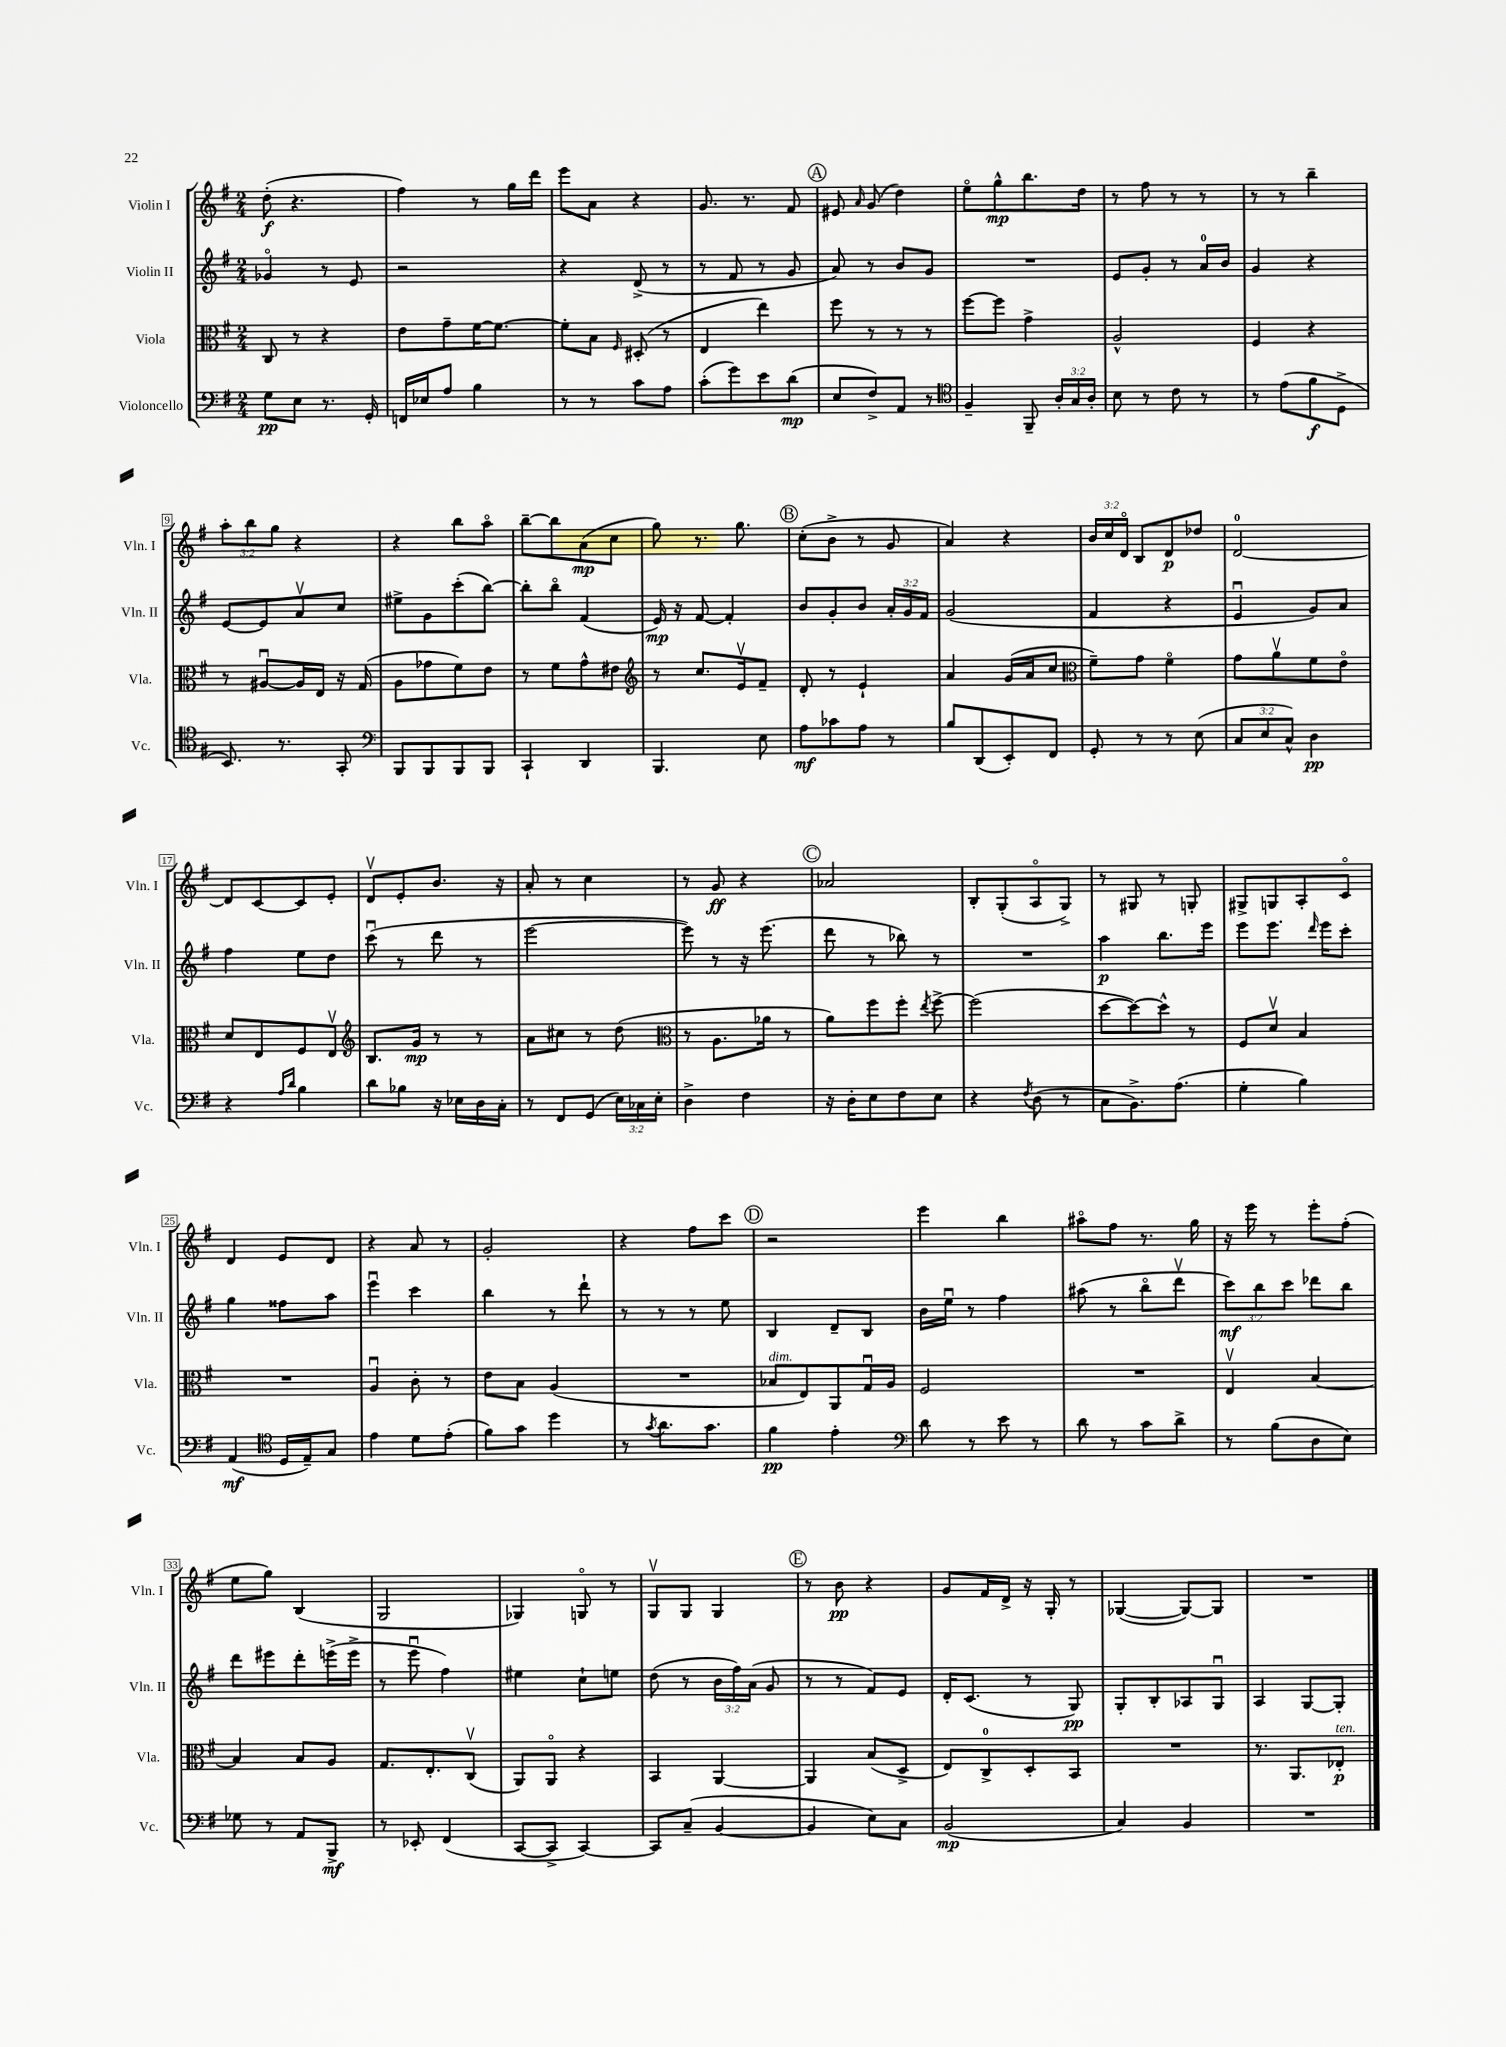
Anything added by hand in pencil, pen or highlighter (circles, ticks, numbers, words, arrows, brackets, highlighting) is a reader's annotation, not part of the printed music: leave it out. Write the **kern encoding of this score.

**kern	**kern	**kern	**kern
*staff4	*staff3	*staff2	*staff1
*clefF4	*clefC3	*clefG2	*clefG2
*k[f#]	*k[f#]	*k[f#]	*k[f#]
*M2/4	*M2/4	*M2/4	*M2/4
8G	8C	4g-o	(8dd'
8E	8r	.	4.r
8.r	4r	8r	.
.	.	8e	.
16GG'	.	.	.
=	=	=	=
16FF	8e	2r	4ff#)
16E-	.	.	.
8A	8g~	.	.
4B	[16f#	.	8r
.	8.f#_	.	.
.	.	.	16gg
.	.	.	16ddd
=	=	=	=
8r	8f#']	4r	8eee
8r	8B	.	8a
.	16qqF#	.	.
8c	(8D#'	(8d^	4r
8A	8r	8r	.
=	=	=	=
(8c'	4E	8r	8.g
8g)	.	8f#	.
.	.	.	8.r
8e	4ee)	8r	.
(8d	.	8g	8f#
=	=	=	=
8E	8ff#	8a)	8e#
.	.	.	16qqa
8F#^)	8r	8r	(8g
8AA	8r	8b	4dd)
8r	8r	8g	.
=	=	=	=
*clefC4	*	*	*
4F#~	[8ff#	2r	8eeo
.	8ff#]	.	8gg^^
8FF#~	4g^	.	8.bb
24A'	.	.	.
24G	.	.	.
.	.	.	16dd
24A'	.	.	.
=	=	=	=
8B	2A^^	8e	8r
8r	.	8g'	8ff#
8c	.	8r	8r
8r	.	16a	8r
.	.	16b	.
=	=	=	=
8r	4F#	4g	8r
(8e	.	.	8r
8f#	4r	4r	4bb~
8D^	.	.	.
=	=	=	=
8.BB)	8r	[8e	12aa'
.	.	.	12bb
.	[8A#u	8e]	.
.	.	.	12gg
8.r	.	.	.
.	16A#]	8av	4r
.	16E	.	.
8GG'	16r	8cc	.
.	(16G	.	.
=	=	=	=
*clefF4	*	*	*
8BBB	8A	8ee#^	4r
8BBB	8g-	8g	.
8BBB	8f#)	(8ccc'	8bb
8BBB	8e	[8bb)	8aao
=	=	=	=
4CC`	8r	8bb']	[8bb~
.	8f#	8bbo	8bb]
4DD	8g^^	(4f#	(8a
.	8e#	.	8cc
=	=	=	=
*	*clefG2	*	*
4.BBB	8r	16e)	8gg)
.	.	16r	.
.	8.cc	[8f#	8.r
.	.	4f#']	.
.	16ev	.	8.gg
8E	8f#~	.	.
=	=	=	=
8A	8d'	8b	(8cc'
8c-	8r	8g'	8b^
8A	4e`	8b	8r
8r	.	24a'	8g
.	.	24g	.
.	.	24f#	.
=	=	=	=
8B	4a	(2g	4a)
(8DD	.	.	.
8EE')	(16g	.	4r
.	16a	.	.
8FF#	8cc	.	.
=	=	=	=
*	*clefC3	*	*
8GG'	8f#~)	4f#	24b
.	.	.	24cc
.	.	.	24do
8r	8g	.	8B
8r	4f#o	4r	8d
(8E	.	.	8dd-
=	=	=	=
12C	8g	4eu	[2d
12E	.	.	.
.	8av	.	.
12C^^)	.	.	.
4D	8f#	8g)	.
.	8eo	8a	.
=	=	=	=
4r	8d	4ff#	8d]
.	8E	.	[8c
16qqA	.	.	.
16qqd	.	.	.
4B	8F#	8ee	8c]
.	8Ev	8dd	8e'
=	=	=	=
*	*clefG2	*	*
8d	8.B	(8cccu	8dv
8B-	.	8r	8e'
.	16g	.	.
16r	8r	8ddd	8.b
16E-	.	.	.
16D	8r	8r	.
16C'	.	.	16r
=	=	=	=
8r	8a	[2eee	8a'
8FF#	8cc#	.	8r
(8GG	8r	.	4cc
24E)	(8dd	.	.
24C-	.	.	.
24E'	.	.	.
=	=	=	=
*	*clefC3	*	*
4D^	8r	8eee])	8r
.	8.A	8r	8g
4F#	.	16r	4r
.	16a-	(8.eee	.
.	8r	.	.
=	=	=	=
16r	8a)	8ddd	2a-
16D'	.	.	.
8E	8ff#	8r	.
8F#	8ff#'	8bb-)	.
.	8qee	.	.
8E	[8ff#^	8r	.
=	=	=	=
4r	(2ff#]	2r	8B'
.	.	.	(8G'
8qF#	.	.	.
(8D	.	.	8Ao
8r	.	.	8G^)
=	=	=	=
8C	[8dd	4aa	8r
8.BB^)	8dd_)	.	8G#
.	8dd^^]	8.bb	8r
(8.A	.	.	.
.	8r	.	8G'
.	.	16eee	.
=	=	=	=
4G'	8F#	8eee	8G#^
.	8dv	8.eee	8G
4B)	4B	.	8A'
.	.	16qqddd	.
.	.	16eee	.
.	.	8ccc'	8co
=	=	=	=
(4AA	2r	4gg	4d
*clefC4	*	*	*
16D	.	8ff##	8e
16E~)	.	.	.
8G	.	8aa	8d
=	=	=	=
4e	4Au	4eeeu	4r
8d	8c'	4ccc	8a
(8e'	8r	.	8r
=	=	=	=
8f#)	8e	4bb	2g'
8g	8B	.	.
4dd	(4A	8r	.
.	.	8ddd`	.
=	=	=	=
8r	2r	8r	4r
8qg	.	.	.
8.a	.	8r	.
.	.	8r	8ff#
8.g	.	.	.
.	.	8ee	8ccc
=	=	=	=
4f#	8B-	4B	2r
.	8E)	.	.
4e'	8AA	8d~	.
.	16Gu	8B	.
.	16A	.	.
=	=	=	=
*clefF4	*	*	*
8d	2F#	16b	4eee
.	.	16eeu	.
8r	.	8r	.
8e	.	4ff#	4bb
8r	.	.	.
=	=	=	=
8d	2r	(8aa#	8aa#o
8r	.	8r	8ff#
8c	.	8bbo	8.r
8d^	.	8dddv	.
.	.	.	16gg
=	=	=	=
8r	4Ev	12ccc)	16r
.	.	.	16eee
.	.	12bb	.
(8B	.	.	8r
.	.	12ccc	.
8D	[4B	8ddd-	8eee'
8E)	.	8bb	(8ff#'
=	=	=	=
8G-	4B]	8ddd	8ee
8r	.	8eee#	8gg)
8AA	8B	8ddd'	(4B
8BBB^	8A	(16eee^	.
.	.	16eee^	.
=	=	=	=
8r	8.G	8r	2G
8EE-'	.	8eeeu	.
.	8.E'	.	.
(4FF#	.	4ff#)	.
.	(8Cv	.	.
=	=	=	=
[8CC	8AA)	4ee#	4G-)
8CC^]	8AAo	.	.
[4CC)	4r	8cc`	8Go
.	.	8ee	8r
=	=	=	=
8CC]	4BB	(8dd	8Gv
(8C~	.	8r	8G
[4BB	[4AA	24b	4G
.	.	24ff#)	.
.	.	(24a	.
.	.	8g	.
=	=	=	=
4BB]	4AA]	8r	8r
.	.	8r	8b
8E)	(8B	8f#)	4r
8C	8D^	8e	.
=	=	=	=
(2BB	8E)	16d'	8g
.	.	(8.c	.
.	8C^	.	16f#
.	.	.	16d^
.	8D'	8r	16r
.	.	.	16G'
.	8BB	8G)	8r
=	=	=	=
4C)	2r	8G'	([4G-
.	.	8B'	.
4BB	.	8A-	8G-_)
.	.	8Gu	8G-]
=	=	=	=
2r	8.r	4A	2r
.	8.AA	.	.
.	.	[8G	.
.	8E-'	8G']	.
==	==	==	==
*-	*-	*-	*-
